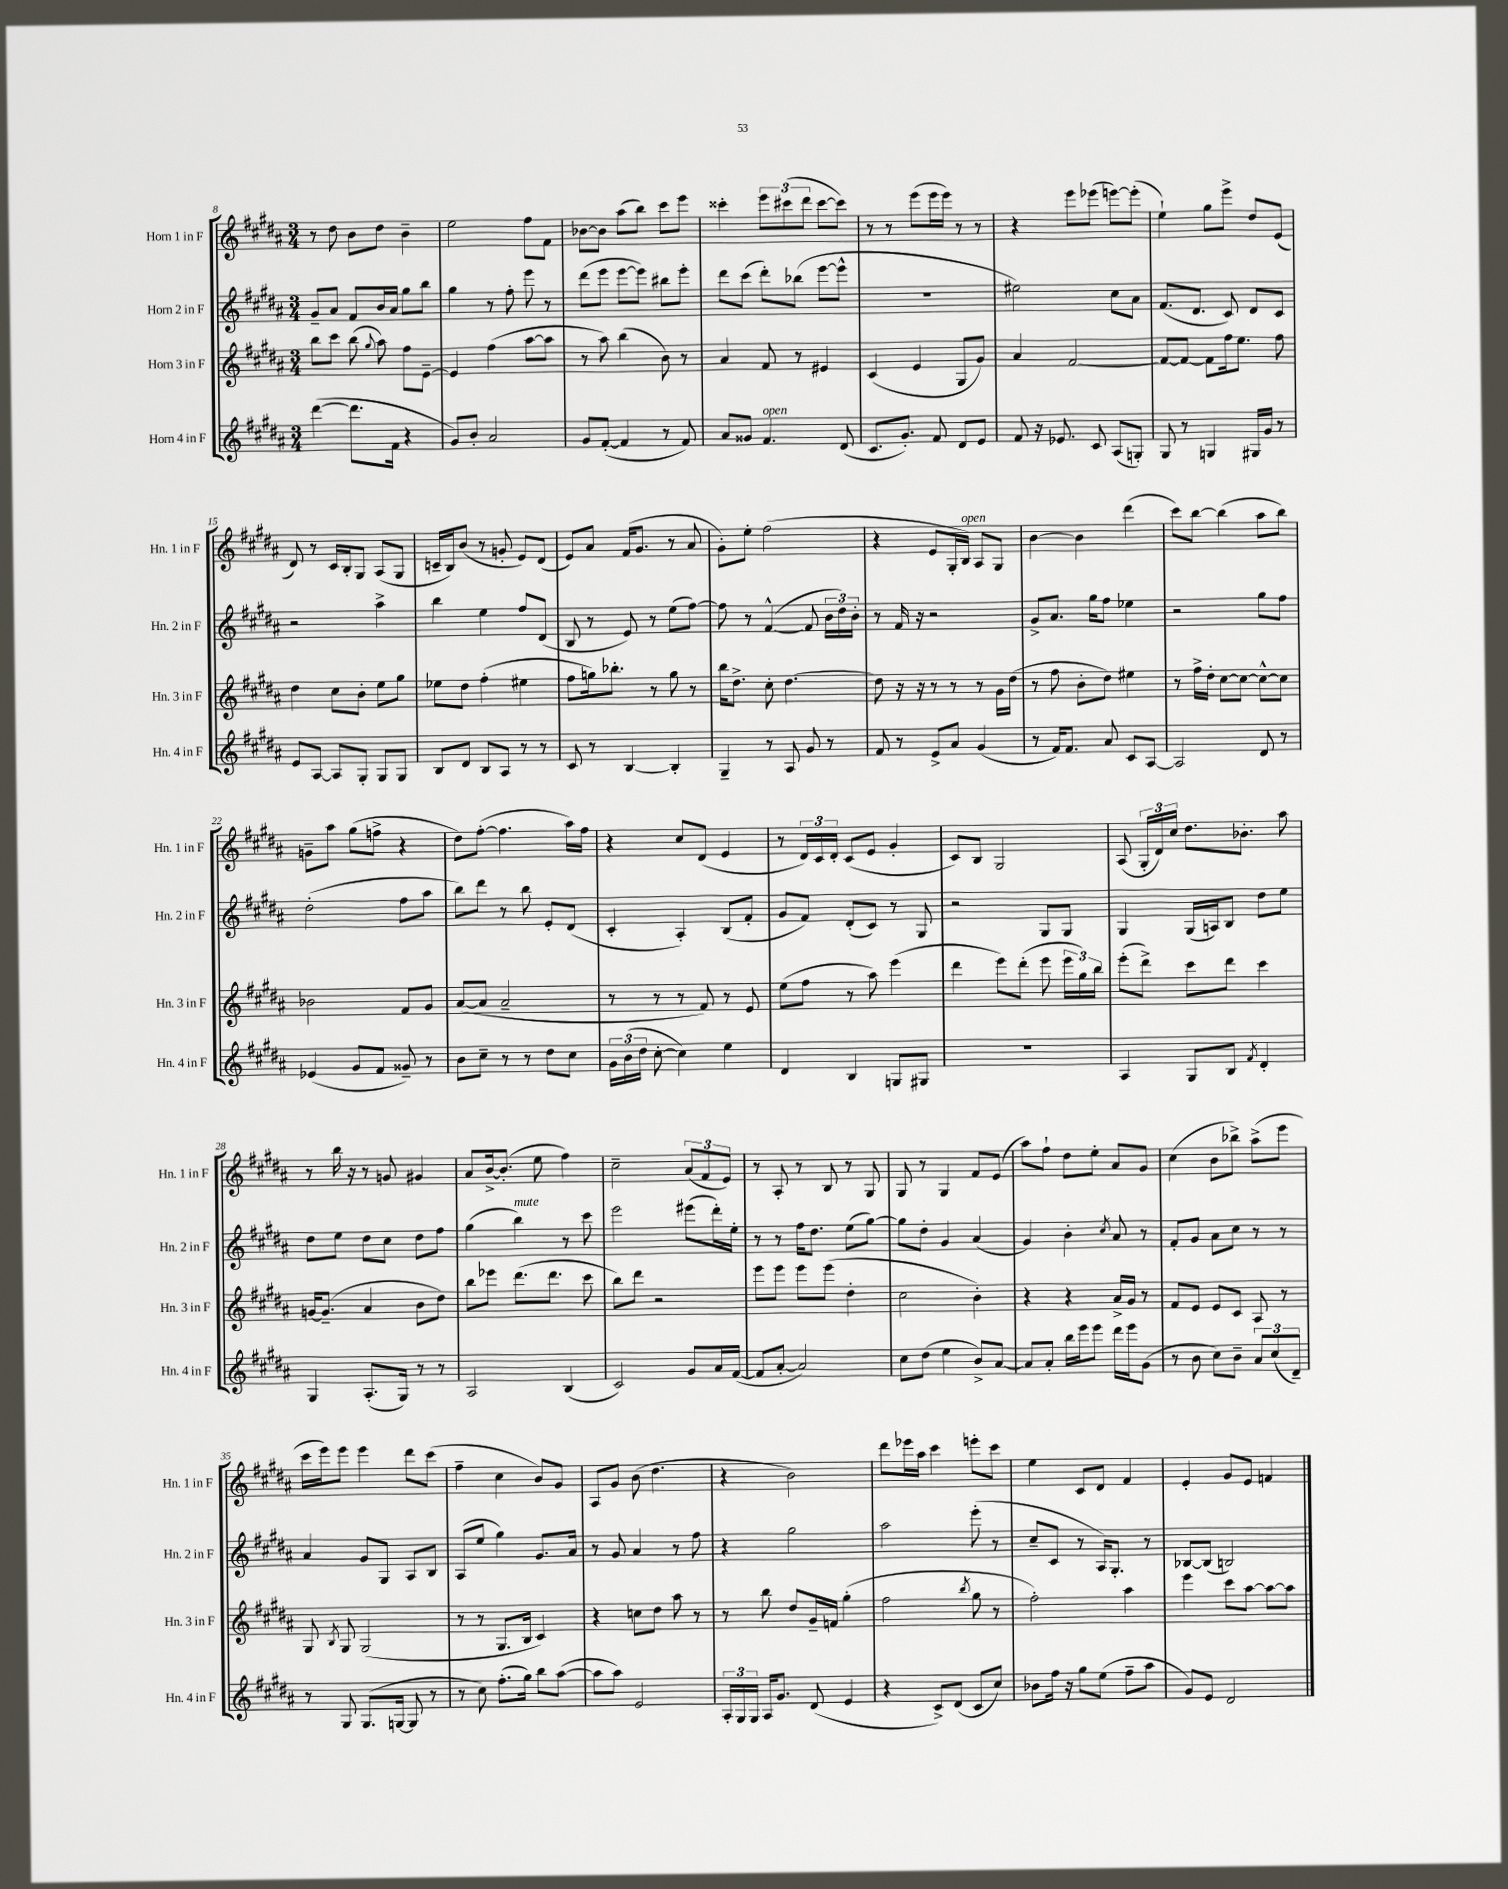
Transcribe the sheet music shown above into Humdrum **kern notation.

**kern	**kern	**kern	**kern
*part4	*part3	*part2	*part1
*staff4	*staff3	*staff2	*staff1
*I"Horn 4 in F	*I"Horn 3 in F	*I"Horn 2 in F	*I"Horn 1 in F
*I'Hn. 4 in F	*I'Hn. 3 in F	*I'Hn. 2 in F	*I'Hn. 1 in F
*clefG2	*clefG2	*clefG2	*clefG2
*k[f#c#g#d#a#]	*k[f#c#g#d#a#]	*k[f#c#g#d#a#]	*k[f#c#g#d#a#]
*M3/4	*M3/4	*M3/4	*M3/4
=8	=8	=8	=8
([4ddd#\	8bb\L	8g#~/L	8r
.	8ccc#\J	8a#/J	8dd#\
8.ddd#\L]	(8bb\	8f#/L	8b\L
.	8qqgg#/	.	.
.	8aa#\)	16b/L	8dd#\J
16f#\Jk	.	16a#/JJ	.
4r	8ff#\L	8gg#\L	4b~\
.	[8e~\J	8bb\J	.
=9	=9	=9	=9
8g#/L)	4e/]	4gg#\	2ee\
8b'/J	.	.	.
2a#/	(4ff#\	8r	.
.	.	8ff#'\	.
.	[8aa#\L	8eee\	8ff#\L
.	8aa#\J]	8r	8f#\J
=10	=10	=10	=10
8g#/L	8r	(8ddd#\L	[8b-X\L
([8f#'/J	8aa#\)	8eee\J	8b-\J]
4f#/]	(4bb\	[8eee\L	(8aa#\L
.	.	8eee\J])	8bb\J)
8r	8b\)	8bb#X\L	8ccc#\L
8f#/)	8r	8eee'\J	8eee\J
=11	=11	=11	=11
8a#/L	4a#/	8ddd#\L	4ccc##X'\
8g##X/J	.	(8ccc#\J	.
!LO:TX:a:i:t=open	!	!	!
4.f#/	8f#/	8ddd#'\L)	12eee\L
.	.	.	(12ccc#X\
.	8r	(8bb-X\J	.
.	.	.	12ddd#\J
.	4e#X/	[8eee\L	[8ccc#\L
(8d#/	.	8eee^^\J]	8ccc#\J])
=12	=12	=12	=12
8.c#/L	(4c#/	2.r	8r
.	.	.	8r
8.g#'/J)	.	.	.
.	4e/	.	(8eee\L
8f#/	.	.	16eee\L
.	.	.	16eee\JJ)
8d#/L	8G#/L	.	8r
8e/J	8g#/J)	.	8r
=13	=13	=13	=13
8f#/	4a#/	2ee#X\)	4r
16r	.	.	.
8.e-X/	.	.	.
.	[2f#/	.	8eee\L
8c#/	.	.	(8eee-X\J
(8A#/L	.	8cc#\L	[8eeen\L)
8Gn'/J)	.	8a#\J	(8eee'\J]
=14	=14	=14	=14
8G#/	8f#/L_	(8.f#/L	4ee`\)
8r	8f#/J_	.	.
.	.	8.d#/J	.
4Gn/	8f#\L]	.	8gg#\L
.	16ff#\k	8c#/)	8eee^\J
.	8.ee\J	.	.
16G#X/LL	.	8d#/L	8dd#/L
16g#/JJ	.	.	.
8r	8ff#\	8c#/J	(8e/J
!!LO:LB:g=z
=15	=15	=15	=15
8e/L	4dd#\	2r	8d#/)
[8A#/J	.	.	8r
8A#/L]	8cc#\L	.	16c#/LL
.	.	.	16B'/J
8G#'/J	8b'\J	.	8G#/J
8G#/L	8ee\L	4aa#^\	(8A#/L
8G#/J	8gg#\J	.	8G#/J
=16	=16	=16	=16
8B/L	8ee-X\L	4bb\	16cn~/LL
.	.	.	16B/J)
8d#/J	8dd#\J	.	(8b/J
8B/L	(4ff#'\	4ee\	8r
8A#/J	.	.	8gn'/
8r	4ee#X\	8ff#/L	8e/L)
8r	.	(8d#/J	(8d#/J
=17	=17	=17	=17
8c#/	8ff#\L	8B/	8e/L)
8r	16ggn\k)	8r	8a#/J
.	8.bb-X'\J	.	.
[4B/	.	8e/)	(16f#/KL
.	.	.	8.g#/J
.	8r	8r	.
4B'/]	8gg\	(8ee\L	8r
.	8r	[8ff#\J)	8a#/
=18	=18	=18	=18
4G#~/	16bb\KL	8ff#\]	8g#'\L)
.	8.dd#^\J	.	.
.	.	8r	8ee'\J
8r	8cc#'\	([4f#^^/	(2ff#\
8A#/	[4.dd#\	.	.
8g#/	.	8f#/]	.
8r	.	24b\LL	.
.	.	24dd#\)	.
.	.	24b'\JJ	.
=19	=19	=19	=19
8f#/	8dd#\]	8r	4r
8r	16r	16f#/	.
.	16r	16r	.
8e^/L	8r	2r	8e/L
8a#/J	8r	.	16G#'/L
!	!	!	!LO:TX:a:i:t=open
.	.	.	16B/JJ)
(4g#/	8r	.	8A#/L
.	16g#\LL	.	8G#/J
.	(16dd#\JJ	.	.
=20	=20	=20	=20
8r	8r	8g#^/L	[4b\
16f#/KL)	8ff#\	8.a#/J	.
8.f#/J	.	.	.
.	8b'\L	.	4b\]
.	.	16gg#\KL	.
8a#/	8dd#\J)	8ff#\J	.
8c#/L	4ee#X\	4ee-X\	(4ddd#\
[8A#/J	.	.	.
=21	=21	=21	=21
2A#/]	8r	2r	8ccc#\L)
.	16ff#^\LL	.	[8bb\J
.	16dd#'\JJ	.	.
.	[8cc#\L	.	(4bb\]
.	8cc#\J_	.	.
8d#/	8cc#^^\L_	8gg#\L	8aa#\L
8r	8cc#\J]	8ff#\J	8bb\J)
!!LO:LB:g=z
=22	=22	=22	=22
(4e-X/	2b-X\	(2dd#'\	8gn~\L
.	.	.	8aa#\J
8g#/L	.	.	(8gg#\L
8f#/J	.	.	8ffn^\J
8g##X~/)	8f#/L	8ff#\L	4r
8r	8g#/J	8aa#\J	.
=23	=23	=23	=23
8b\L	([8a#/L	8bb\L)	8dd#\L)
8cc#~\J	8a#/J]	8ddd#\J	([8ff#'\J
8r	2a#~/	8r	4.ff#\]
8r	.	8bb\	.
8dd#\L	.	8e'/L	.
8cc#\J	.	(8d#/J	16aa#\LL)
.	.	.	16ff#\JJ
=24	=24	=24	=24
24g#\LL	8r	4c#'/	4r
(24b\	.	.	.
24dd#\JJ	.	.	.
[8cc#'\	8r	.	.
4cc#\])	8r	4A#'/)	8cc#/L
.	8f#/)	.	(8d#/J
4ee\	8r	(8B/L	4e/
.	8e/	8f#'/J	.
=25	=25	=25	=25
4d#/	(8ee\L	8g#/L	8r
.	8ff#\J	8f#/J)	24d#/LL)
.	.	.	24c#/
.	.	.	24d#'/JJ
4B/	8r	(8d#'/L	(8c#/L
.	8aa#\)	8c#/J)	8e/J
8Gn/L	(4eee\	8r	4g#'/
8G#X/J	.	8G#/	.
=26	=26	=26	=26
2.r	4ddd#\	2r	8c#/L)
.	.	.	8B/J
.	8eee\L)	.	2G#/
.	(8ddd#'\J	.	.
.	8eee\	8G#/L	.
.	24eee\LL	8G#/J	.
.	24gg#\)	.	.
.	24bb\JJ	.	.
=27	=27	=27	=27
4A#/	(8eee'\L	4G#/	(8A#/
.	8ddd#^\J)	.	24G#'/LL
.	.	.	24d#/)
.	.	.	24cc#/JJ
8G#/L	8ccc#\L	(16G#/LL	8.dd#\L
.	.	16An/J)	.
8B/J	8ddd#\J	8B/J	.
.	.	.	8.b-X'\J
8qf#/	.	.	.
4d#'/	4ccc#\	8dd#\L	.
.	.	8ee\J	8aa#\
!!LO:LB:g=z
=28	=28	=28	=28
4G#/	[16gn/KL	8dd#\L	8r
.	(8.g~/J]	.	.
.	.	8ee\J	16bb\
.	.	.	16r
(8.A#'/L	4a#/	8dd#\L	8r
.	.	8cc#\J	8gn/
16G#/Jk)	.	.	.
8r	8b\L	8dd#\L	4g#X/
8r	8dd#\J)	8ff#\J	.
=29	=29	=29	=29
2A#/	8bb\L	(4gg#\	8a#/L
.	8eee-X\J	.	[16b^/k
.	.	.	(8.b'/J]
!	!	!LO:TX:a:i:t=mute	!
.	(8.ddd#\L	4bb\)	.
.	.	.	8ee\
.	8.ddd#\J	.	.
(4B/	.	8r	4ff#\)
.	8ccc#\	8ccc#\	.
=30	=30	=30	=30
2c#/)	8bb\L)	2eee\	2cc#~\
.	8ddd#\J	.	.
.	2r	.	.
8g#/L	.	(8eee#X\L	(12a#/L
.	.	.	12f#/
16a#/L	.	16ddd#'\L)	.
.	.	.	12e/J)
([16f#/JJ	.	16ee'\JJ	.
=31	=31	=31	=31
8f#/L]	8eee\L	8r	8r
[8a#'/J	8eee\J	8r	8A#'/
2a#/])	8eee\L	16ff#\KL	8r
.	.	8.dd#\J	.
.	(8eee\J	.	8B/
.	4dd#'\	(8ee\L	8r
.	.	[8gg#\J)	8G#/
=32	=32	=32	=32
8cc#\L	2cc#\	8gg#\L]	8G#/
(8dd#\J	.	8dd#'\J	8r
4ee\	.	4g#/	4G#/
8b^/L)	4b'\)	(4a#/	8f#/L
[8a#/J	.	.	(8e/J
=33	=33	=33	=33
8a#/L]	4r	4g#/)	8aa#\L)
8a#'/J	.	.	8ff#`\J
16bb\LL	4r	4b'\	8dd#\L
16eee\J	.	.	.
8eee\J	.	.	8ee'\J
.	.	8qcc#/	.
16ddd#\LL	16a#^/LL	8a#/	8a#/L
16eee\J	16g#/JJ	.	.
(8g#\J	8r	8r	8g#/J
=34	=34	=34	=34
8r	8f#/L	8f#'/L	(4cc#\
8b\	8e/J	8g#/J	.
8cc#\L)	8e/L	8a#\L	8b\L
8b~\J	8c#/J	8cc#\J	8bb-X^\J)
12a#/L	8A#/	8r	(8aa#^\L
(12cc#/	.	.	.
.	8r	8r	8eee\J
12d#~/J)	.	.	.
!!LO:LB:g=z
=35	=35	=35	=35
8r	8G#/	4a#/	16ccc#\LL
.	.	.	16eee\J)
.	8qB/	.	.
8G#/	8G#/	.	8eee\J
(8.G#/L	(2G#/	8g#/L	4eee\
.	.	8G#/J	.
[16Gn/Jk	.	.	.
8G/]	.	8A#/L	8ddd#\L
8r	.	8B/J	(8ccc#\J
=36	=36	=36	=36
8r	8r	(8A#/L	4ff#~\
8cc#\)	8r	8ee/J	.
(8.ff#'\L	8.G#/L	4gg#\)	4cc#\
16gg#\Jk)	16B/Jk	.	.
8bb\L	4c#/)	8.g#/L	8b/L)
([8aa#\J	.	.	8g#/J
.	.	16a#/Jk	.
=37	=37	=37	=37
8aa#\L]	4r	8r	8A#/L
8aa#\J)	.	8g#/	8g#/J
2e/	8ccn\L	4a#/	(8b\
.	8dd#\J	.	4.dd#\
.	8aa#\	8r	.
.	8r	8ff#\	.
=38	=38	=38	=38
24A#'/LL	8r	4r	4r
24G#/	.	.	.
24G#/JJ	.	.	.
16A#/KL	8bb\	.	.
8.g#/J	.	.	.
.	8dd#/L	2gg#\	2b\)
(8d#/	16g#~/L	.	.
.	16fn/JJ	.	.
4e/	(4gg#'\	.	.
=39	=39	=39	=39
4r	2ff#\	2aa#\	8ddd#\L
.	.	.	16eee-X\L
.	.	.	16aa#\JJ
8c#^/L)	.	.	4ccc#\
(8d#/J	.	.	.
.	8qbb/	.	.
8c#/L	8gg#\	(8eee'\	8eeen'\L
8cc#/J)	8r	8r	8ccc#\J
=40	=40	=40	=40
8b-X\L	2ff#'\)	8cc#~/L	4ee\
16ff#\Jk	.	8c#/J	.
16r	.	.	.
8gg#\L	.	8r	8c#/L
(8ee\J	.	16A#/KL)	8d#/J
.	.	8.G#'/J	.
8ff#~\L	4aa#\	.	4f#/
8aa#\J	.	8r	.
=41	=41	=41	=41
8g#/L)	4eee\	[8B-X/L	4e'/
8e/J	.	(8B-/J]	.
2d#/	8ccc#\L	2Bn/)	8g#/L
.	[8aa#\J	.	8e/J
.	8aa#\L_	.	4fn/
.	8aa#\J]	.	.
==	==	==	==
*-	*-	*-	*-
